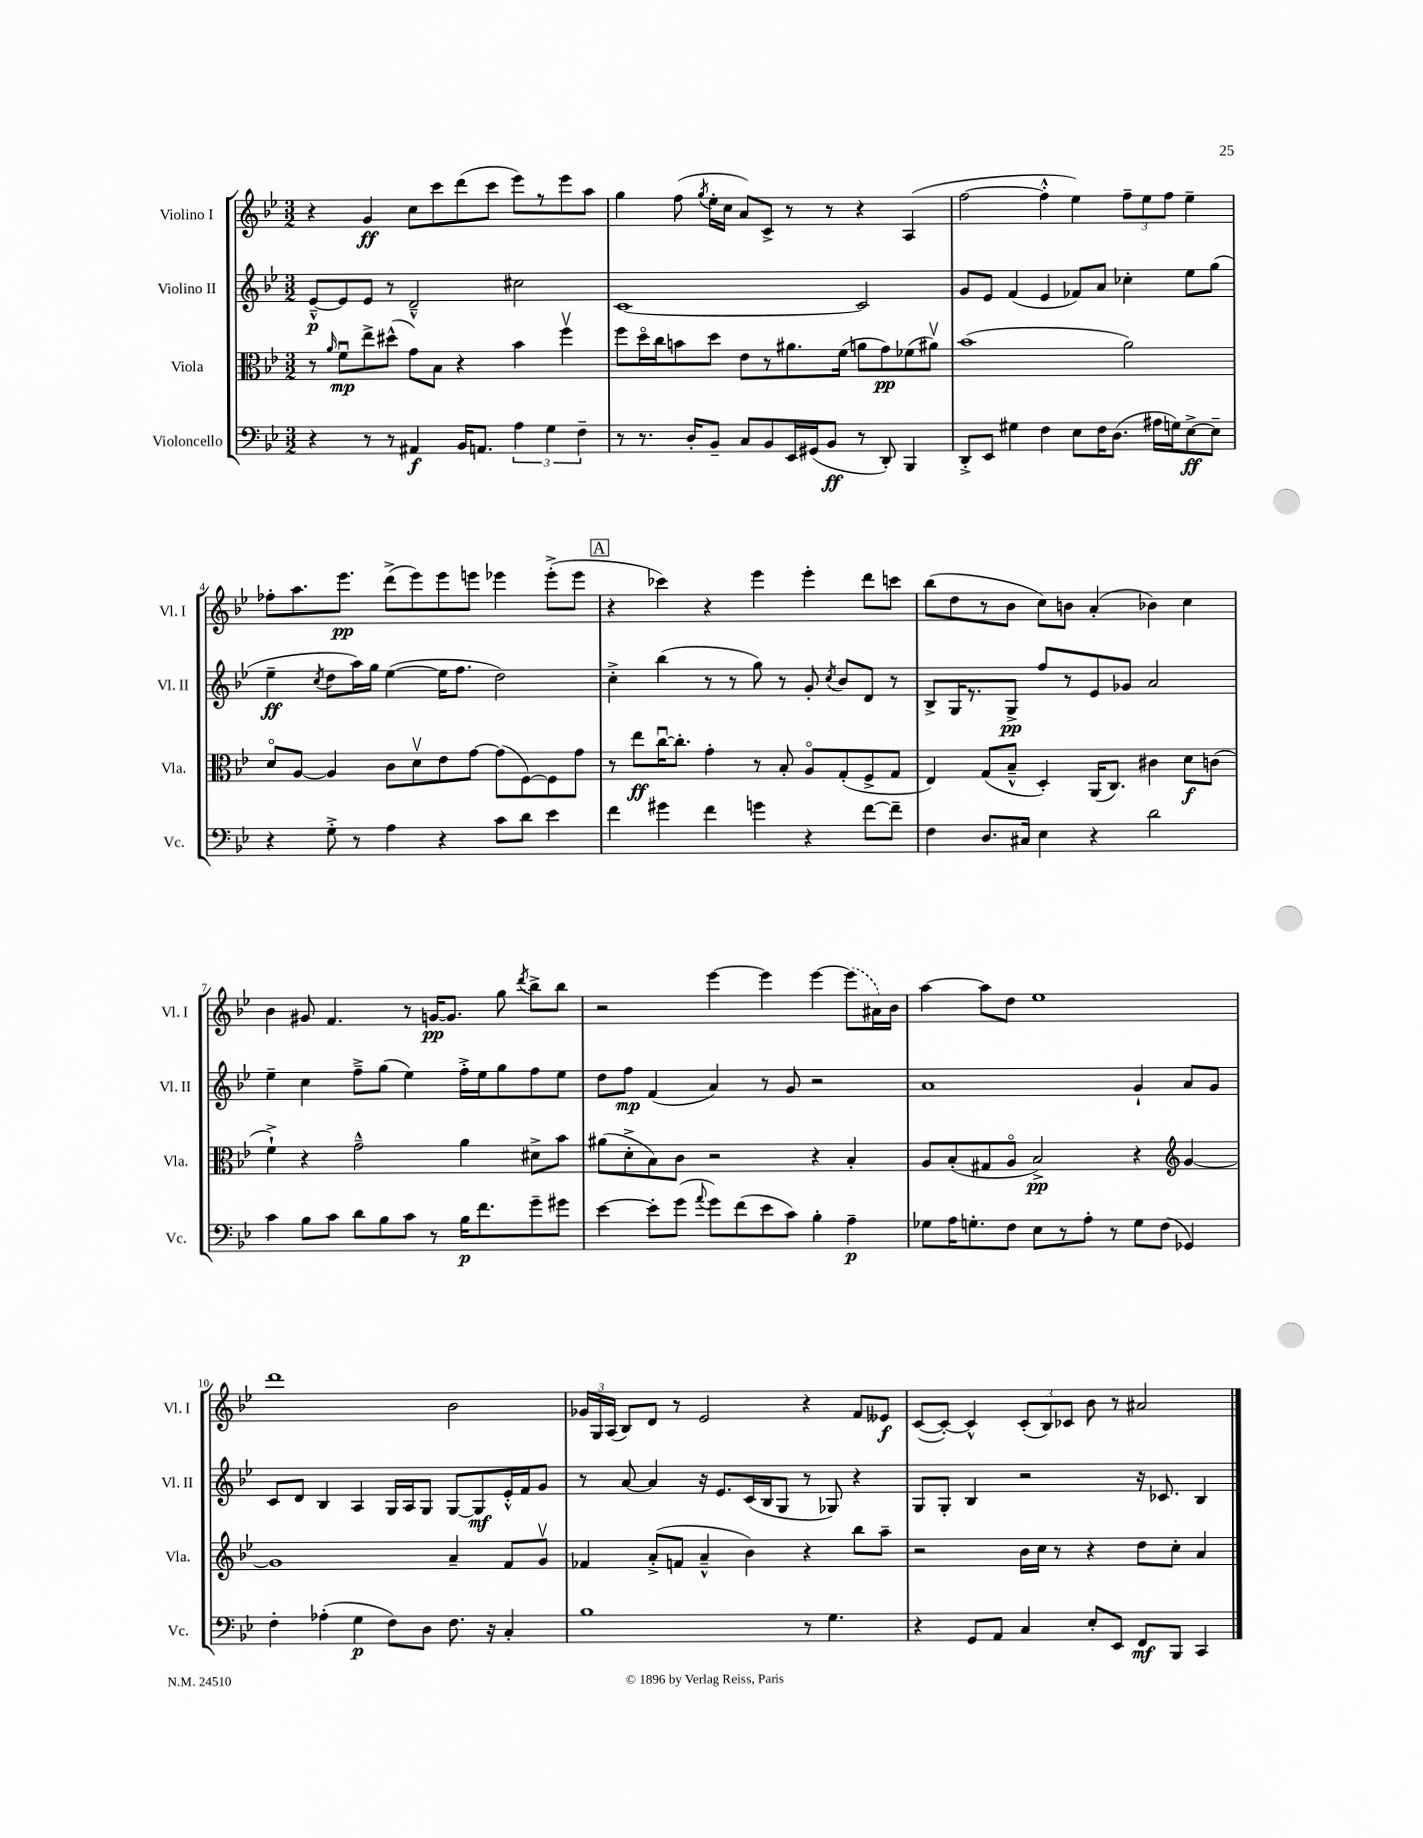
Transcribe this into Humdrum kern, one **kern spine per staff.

**kern	**dynam	**kern	**dynam	**kern	**dynam	**kern	**dynam
*part4	*part4	*part3	*part3	*part2	*part2	*part1	*part1
*staff4	*staff4	*staff3	*staff3	*staff2	*staff2	*staff1	*staff1
*I"Violoncello	*	*I"Viola	*	*I"Violino II	*	*I"Violino I	*
*I'Vc.	*	*I'Vla.	*	*I'Vl. II	*	*I'Vl. I	*
*clefF4	*	*clefC3	*	*clefG2	*	*clefG2	*
*k[b-e-]	*	*k[b-e-]	*	*k[b-e-]	*	*k[b-e-]	*
*M3/2	*	*M3/2	*	*M3/2	*	*M3/2	*
=1	=1	=1	=1	=1	=1	=1	=1
4r	.	8r	.	[8e-~^^/L	p	4r	.
.	.	16qqa/	.	.	.	.	.
.	.	8fu\L	mp	8e-/]	.	.	.
8r	.	8ee-^\	.	8e-/J	.	4g/	ff
8r	.	(8dd#X^^\J	.	8r	.	.	.
4AA#X/	f	8g\L)	.	2d~^^/	.	8cc\L	.
.	.	8B-\J	.	.	.	8ccc\	.
16BB-/KL	.	4r	.	.	.	(8ddd\	.
8.AAn/J	.	.	.	.	.	.	.
.	.	.	.	.	.	8ccc\J	.
6A\	.	4b-\	.	2cc#X\	.	8eee-\L)	.
.	.	.	.	.	.	8r	.
6G\	.	.	.	.	.	.	.
.	.	4ffv\	.	.	.	8eee-\	.
6F~\	.	.	.	.	.	.	.
.	.	.	.	.	.	8aa\J	.
=2	=2	=2	=2	=2	=2	=2	=2
8r	.	8ff\L	.	[1c	.	4gg\	.
8.r	.	16dd\L	.	.	.	.	.
.	.	16cc\J	.	.	.	.	.
.	.	8bn\	.	.	.	(8ff\	.
16D'/KL	.	.	.	.	.	.	.
.	.	.	.	.	.	8qgg/	.
8BB-~/J	.	8dd\J	.	.	.	16ee-'\LL	.
.	.	.	.	.	.	16cc\JJ	.
8C/L	.	8e-\L	.	.	.	8a/L)	.
8BB-/	.	8r	.	.	.	8c^/J	.
16EE-/L	.	8.a#X\	.	.	.	8r	.
(16GG#X/J	.	.	.	.	.	.	.
8BB-/J	ff	.	.	.	.	8r	.
.	.	(16f\Jk	.	.	.	.	.
8r	.	8an\L	.	2c/]	.	4r	.
8DD'/)	.	8g\)	pp	.	.	.	.
4BBB-/	.	(8f-X\	.	.	.	(4A/	.
.	.	8a#Xv\J)	.	.	.	.	.
=3	=3	=3	=3	=3	=3	=3	=3
8DD'^/L	.	(1b-	.	8g/L	.	[2ff\	.
8EE-/J	.	.	.	8e-/J	.	.	.
4G#X\	.	.	.	(4f/	.	.	.
4F\	.	.	.	4e-/	.	4ff'^^\]	.
8E-\L	.	.	.	8f-X/L)	.	4ee-\)	.
16F\K	.	.	.	8a/J	.	.	.
(8.D\J	.	.	.	.	.	.	.
.	.	2a\)	.	4cc-X'\	.	12ff~\L	.
.	.	.	.	.	.	12ee-\	.
16A#X\LL	.	.	.	.	.	.	.
.	.	.	.	.	.	12ff\J	.
16Gn\J)	.	.	.	.	.	.	.
[8E-^\	ff	.	.	8ee-\L	.	4ee-~\	.
8E-~\J]	.	.	.	(8gg\J	.	.	.
!!LO:LB:g=z
=4	=4	=4	=4	=4	=4	=4	=4
4r	.	8d/L	.	4ee-~\	ff	8ff-X'\L	.
.	.	[8A/J	.	.	.	8.aa\	.
.	.	.	.	8qcc/	.	.	.
8G'^\	.	4A/]	.	8dd\L	.	.	.
.	.	.	.	.	.	8.eee-\J	pp
8r	.	.	.	16aa\L)	.	.	.
.	.	.	.	16gg\JJ	.	.	.
4A\	.	8c\L	.	([4ee-\	.	(8ddd^\L	.
.	.	8dv\	.	.	.	8eee-\)	.
4r	.	8e-\	.	16ee-\KL]	.	8eee-\	.
.	.	.	.	8.ff\J	.	.	.
.	.	[8g\J	.	.	.	8eeen\J	.
8c\L	.	(8g\L]	.	2dd\)	.	4eee-X\	.
8d\J	.	[8F\)	.	.	.	.	.
4e-\	.	8F\]	.	.	.	(8eee-'^\L	.
.	.	8g\J	.	.	.	8eee-\J	.
!!LO:REH:place=s1:t=A
=5	=5	=5	=5	=5	=5	=5	=5
4f\	.	8r	.	4cc'^\	.	4r	.
.	.	8ee-\L	ff	.	.	.	.
4g#X\	.	[16ccu\K	.	(4bb-\	.	4ccc-X\)	.
.	.	8.cc'\J]	.	.	.	.	.
4f\	.	4g'\	.	8r	.	4r	.
.	.	.	.	8r	.	.	.
4gn\	.	8r	.	8gg\)	.	4eee-\	.
.	.	8B-'/	.	8r	.	.	.
4r	.	8A/L	.	8g'/	.	4eee-'\	.
.	.	.	.	8qcc/	.	.	.
.	.	(8G'/	.	8b-/L	.	.	.
[8f\L	.	8F^/	.	8d/J	.	8ddd\L	.
8f~\J]	.	8G/J	.	8r	.	8cccn\J	.
=6	=6	=6	=6	=6	=6	=6	=6
4F\	.	4E-/)	.	8B-^/L	.	(8bb-\L	.
.	.	.	.	16G/K	.	8dd\	.
.	.	.	.	8.r	.	.	.
8.D/L	.	(8G/L	.	.	.	8r	.
.	.	8B-~^^/J	.	8G^/J	pp	8b-\J	.
16C#X/Jk	.	.	.	.	.	.	.
4E-\	.	4D'/)	.	8ff/L	.	8cc\L)	.
.	.	.	.	8r	.	8bn\J	.
4r	.	(16AA/KL	.	8e-/	.	(4a'/	.
.	.	8.C/J)	.	.	.	.	.
.	.	.	.	8g-X/J	.	.	.
2d\	.	4c#X\	.	2a/	.	4b-X\)	.
.	.	8d\L	f	.	.	4cc\	.
.	.	(8cn\J	.	.	.	.	.
!!LO:LB:g=z
=7	=7	=7	=7	=7	=7	=7	=7
4c\	.	4f`^\)	.	4ee-~\	.	4b-\	.
8B-\L	.	4r	.	4cc\	.	8g#X/	.
8c\J	.	.	.	.	.	4.f/	.
8d\L	.	2g~^^\	.	8ff~^\L	.	.	.
8B-\	.	.	.	(8gg\J	.	.	.
8c\J	.	.	.	4ee-\)	.	8r	.
8r	.	.	.	.	.	[16gn/KL	pp
.	.	.	.	.	.	8.g/J]	.
16B-\KL	p	4a\	.	16ff'^\LL	.	.	.
8.f\	.	.	.	16ee-\J	.	.	.
.	.	.	.	8gg\	.	8gg\	.
.	.	.	.	.	.	8qddd/	.
8g~\	.	8d#X^\L	.	8ff\	.	8bb-^\L	.
8g#X\J	.	8b-\J	.	8ee-\J	.	8bb-\J	.
=8	=8	=8	=8	=8	=8	=8	=8
[4e-\	.	(8a#X\L	.	8dd\L	.	2r	.
.	.	8d'^\	.	8ff\J	mp	.	.
8e-'\L]	.	8B-\)	.	(4f/	.	.	.
(8g\J	.	8c\J	.	.	.	.	.
8qqa/	.	.	.	.	.	.	.
8g\L)	.	2r	.	4a/)	.	[4eee-\	.
(8f\	.	.	.	.	.	.	.
8e-\	.	.	.	8r	.	4eee-\]	.
8c\J)	.	.	.	8g/	.	.	.
4B-'\	.	4r	.	2r	.	[4eee-\	.
4A~\	p	4B-'/	.	.	.	(8eee-\L]	.
.	.	.	.	.	.	16a#X\L)	.
.	.	.	.	.	.	16b-\JJ	.
=9	=9	=9	=9	=9	=9	=9	=9
8G-X\L	.	8A/L	.	1a	.	[4aa\	.
16A\K	.	(8B-'/	.	.	.	.	.
8.Gn'\	.	.	.	.	.	.	.
.	.	8G#X/	.	.	.	8aa\L]	.
8F\J	.	8A/J	.	.	.	8dd\J	.
8E-\L	.	2B-^/)	pp	.	.	1ee-	.
8r	.	.	.	.	.	.	.
8A'\J	.	.	.	.	.	.	.
8r	.	.	.	.	.	.	.
8G\L	.	4r	.	4g`/	.	.	.
(8F\J	.	.	.	.	.	.	.
*	*	*clefG2	*	*	*	*	*
4GG-X/)	.	[4g/	.	8a/L	.	.	.
.	.	.	.	8g/J	.	.	.
!!LO:LB:g=z
=10	=10	=10	=10	=10	=10	=10	=10
4F'\	.	1g]	.	8c/L	.	1ddd	.
.	.	.	.	8d/J	.	.	.
(4A-X'\	.	.	.	4B-/	.	.	.
4G\	p	.	.	4A/	.	.	.
8F\L)	.	.	.	16G/LL	.	.	.
.	.	.	.	16A/J	.	.	.
8D\J	.	.	.	8G/J	.	.	.
8.F\	.	4a~/	.	[8G/L	.	2b-\	.
.	.	.	.	8G/]	mf	.	.
16r	.	.	.	.	.	.	.
4C'/	.	8f/L	.	16e-'^^/L	.	.	.
.	.	.	.	16f/J	.	.	.
.	.	8gv/J	.	8g/J	.	.	.
=11	=11	=11	=11	=11	=11	=11	=11
1B-	.	4f-X/	.	8r	.	24g-X/LL	.
.	.	.	.	.	.	24G/	.
.	.	.	.	.	.	(24A/JJ	.
.	.	.	.	[8a/	.	8B-/L)	.
.	.	(8a'^/L	.	4a/]	.	8d/J	.
.	.	8fn/J	.	.	.	8r	.
.	.	4a~^^/	.	16r	.	2e-/	.
.	.	.	.	8.e-/L	.	.	.
.	.	4b-\)	.	(16c/L	.	.	.
.	.	.	.	16B-/J	.	.	.
.	.	.	.	8G/J	.	.	.
8r	.	4r	.	8r	.	4r	.
4.G\	.	.	.	8G-X/)	.	.	.
.	.	8bb-\L	.	4r	.	8f/L	.
.	.	8aa~\J	.	.	.	8e--X/J	f
=12	=12	=12	=12	=12	=12	=12	=12
4r	.	2r	.	8G/L	.	([8c/L	.
.	.	.	.	8G'/J	.	8c'/J_)	.
8GG/L	.	.	.	4B-/	.	4c^^/]	.
8AA/J	.	.	.	.	.	.	.
4C/	.	16b-\LL	.	2r	.	(12c'/L	.
.	.	16cc\JJ	.	.	.	.	.
.	.	.	.	.	.	12B-/)	.
.	.	8r	.	.	.	.	.
.	.	.	.	.	.	12c-X/J	.
8E-'/L	.	4r	.	.	.	8b-\	.
8EE-/J	.	.	.	.	.	8r	.
8FF/L	mf	8dd\L	.	16r	.	2a#X/	.
.	.	.	.	8.c-X/	.	.	.
8BBB-/J	.	8cc'\J	.	.	.	.	.
4CC/	.	4a/	.	4B-/	.	.	.
==	==	==	==	==	==	==	==
*-	*-	*-	*-	*-	*-	*-	*-
